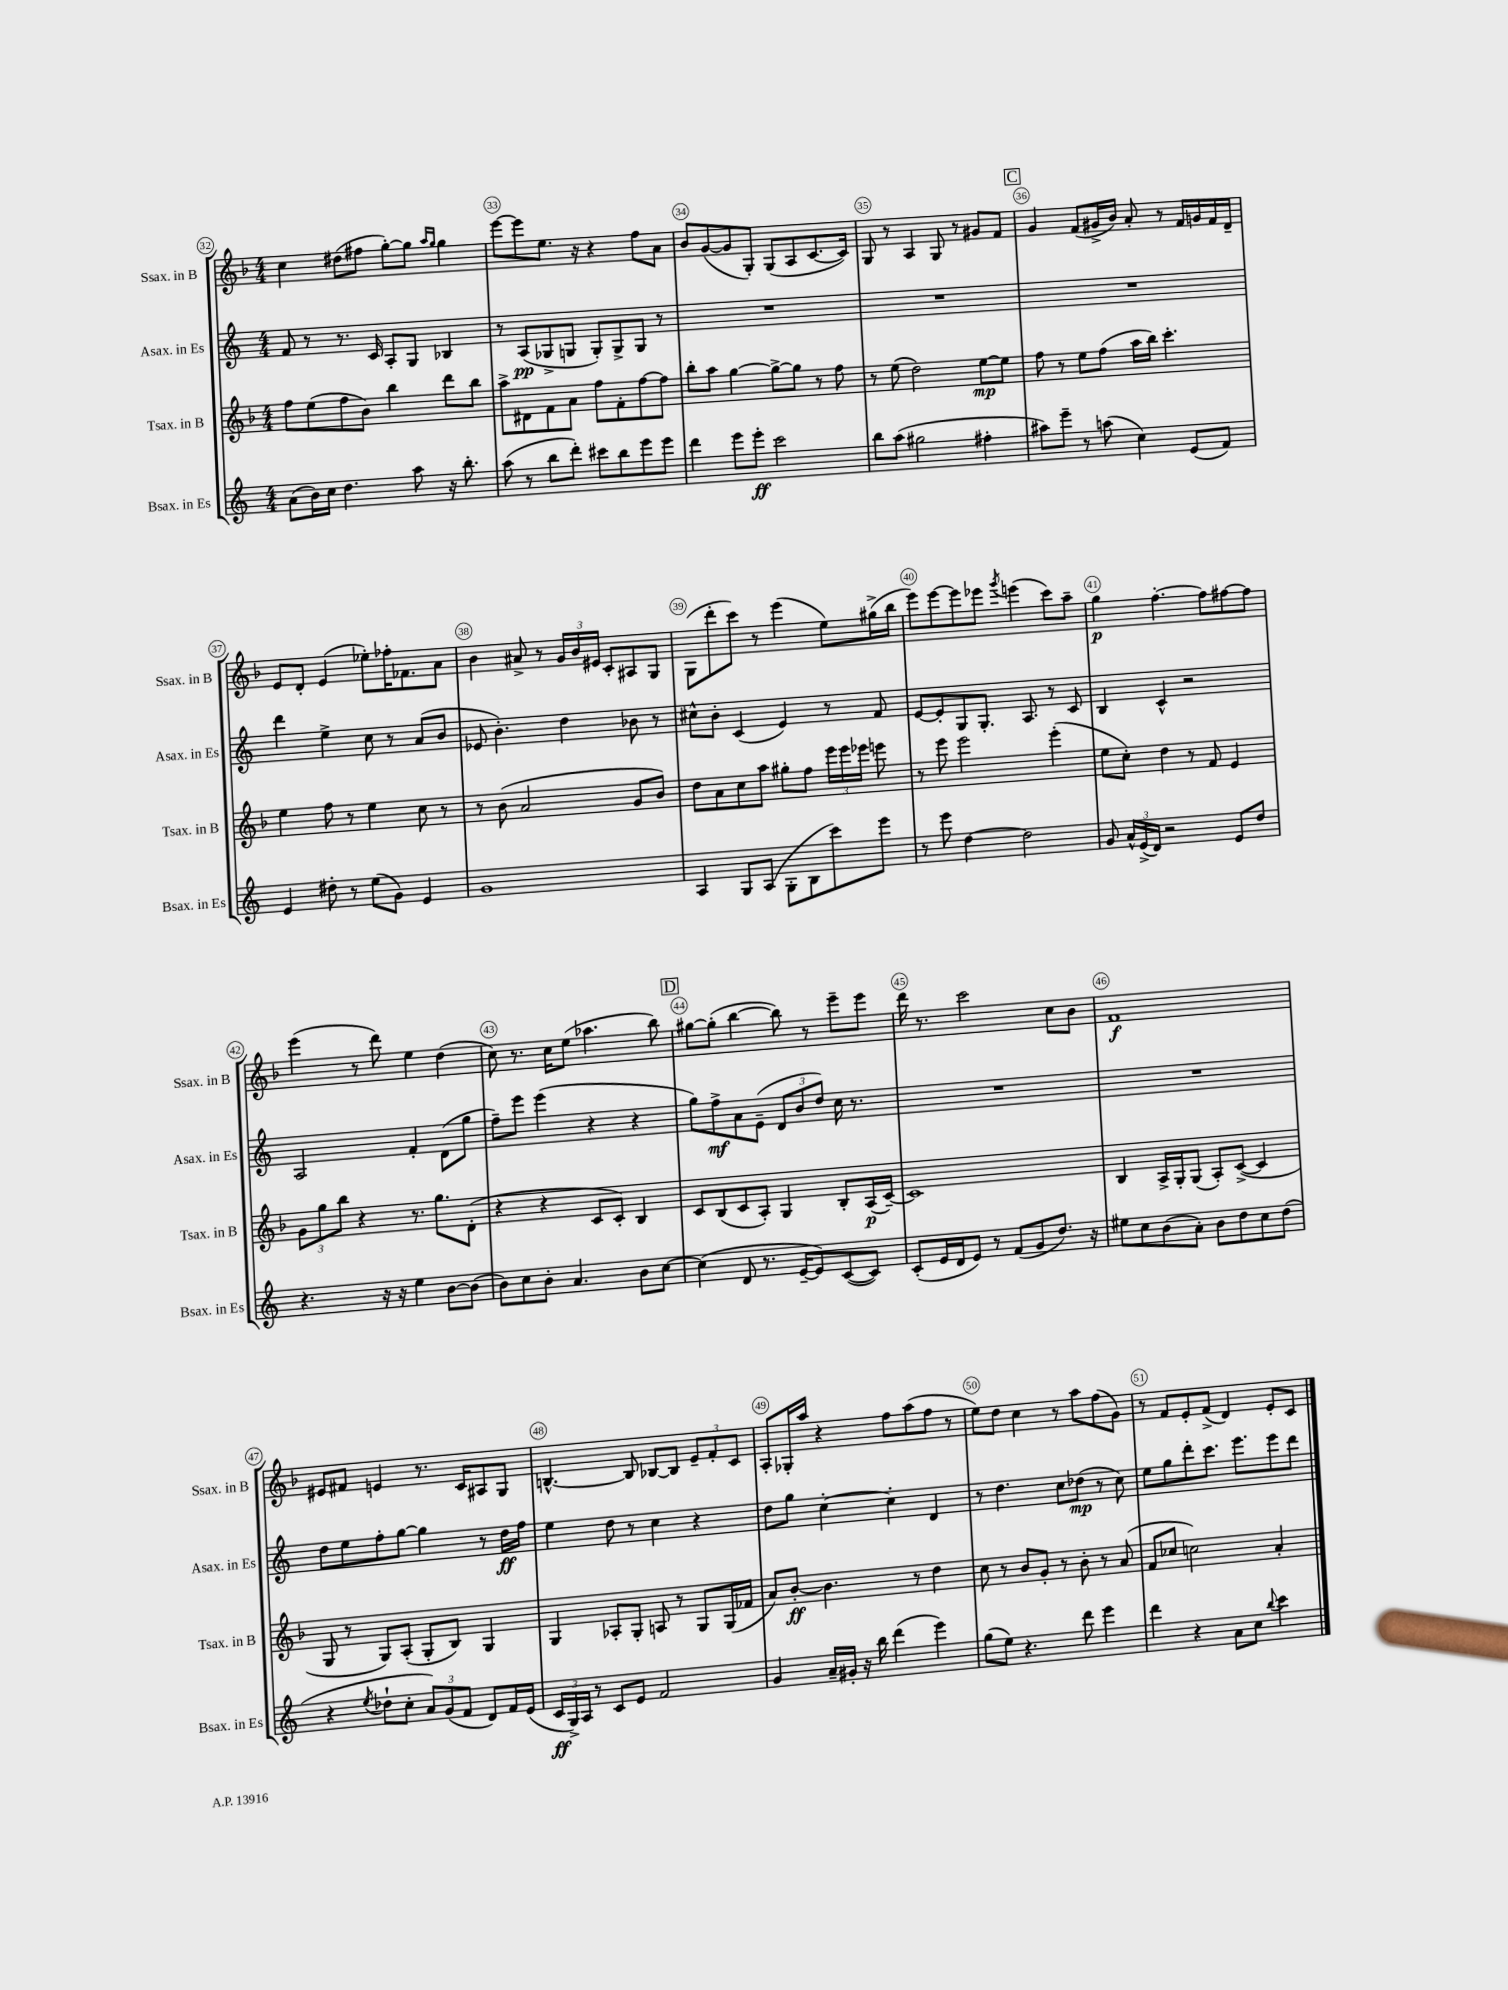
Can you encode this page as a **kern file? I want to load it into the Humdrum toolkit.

**kern	**dynam	**kern	**dynam	**kern	**dynam	**kern	**dynam
*part4	*part4	*part3	*part3	*part2	*part2	*part1	*part1
*staff4	*staff4	*staff3	*staff3	*staff2	*staff2	*staff1	*staff1
*I"Bsax. in Es	*	*I"Tsax. in B	*	*I"Asax. in Es	*	*I"Ssax. in B	*
*I'Bsax. in Es	*	*I'Tsax. in B	*	*I'Asax. in Es	*	*I'Ssax. in B	*
*clefG2	*	*clefG2	*	*clefG2	*	*clefG2	*
*k[]	*	*k[b-]	*	*k[]	*	*k[b-]	*
*M4/4	*	*M4/4	*	*M4/4	*	*M4/4	*
=32	=32	=32	=32	=32	=32	=32	=32
(8a\L	.	8ff\L	.	8f/	.	4cc\	.
16b\L)	.	(8ee\	.	8r	.	.	.
16cc\JJ	.	.	.	.	.	.	.
4.dd\	.	8ff\	.	8.r	.	(8dd#X\L	.
.	.	8b-\J)	.	.	.	8ff#X\J	.
.	.	.	.	16c/	.	.	.
.	.	4bb-\	.	8A'/L	.	[8gg'\L)	.
8aa\	.	.	.	8G/J	.	8gg\J]	.
.	.	.	.	.	.	16qqaa/LL	.
.	.	.	.	.	.	16qqgg/JJ	.
16r	.	8ddd\L	.	4B-X/	.	4gg\	.
8.bb'\	.	.	.	.	.	.	.
.	.	8bb-\J	.	.	.	.	.
=33	=33	=33	=33	=33	=33	=33	=33
(8aa\	.	8aa^\L	.	8r	.	[8eee\L	.
8r	.	8d#X\	.	(8A/L	pp	8eee\]	.
8bb\L	.	8f\	.	8G-X^/	.	8.ee\J	.
8ddd'\J)	.	8a\J	.	8Gn/J	.	.	.
.	.	.	.	.	.	16r	.
8ccc#X\L	.	8ff\L	.	8G'/L)	.	4r	.
8bb\	.	8f'\	.	8G^/	.	.	.
8eee\	.	[8ff\	.	8G/J	.	8ff\L	.
8eee\J	.	8ff\J]	.	8r	.	8a\J	.
=34	=34	=34	=34	=34	=34	=34	=34
4ddd\	.	8bb-'\L	.	1r	.	8b-/L	.
.	.	8aa\J	.	.	.	([8g/	.
8eee\L	.	[4gg\	.	.	.	8g/]	.
8eee'\J	ff	.	.	.	.	8G'/J)	.
2ccc\	.	8gg^\L_	.	.	.	(8G/L	.
.	.	8gg\J]	.	.	.	8A/	.
.	.	8r	.	.	.	[8.c/	.
.	.	8ff\	.	.	.	.	.
.	.	.	.	.	.	16c/Jk])	.
=35	=35	=35	=35	=35	=35	=35	=35
8bb\L	.	8r	.	1r	.	8G/	.
(8aa\J	.	(8ee\	.	.	.	8r	.
2gg#X\	.	2dd\)	.	.	.	4A/	.
.	.	.	.	.	.	8G/	.
.	.	.	.	.	.	8r	.
4ff#X'\	.	[8ee\L	mp	.	.	8g#X/L	.
.	.	8ee\J]	.	.	.	8f/J	.
!!LO:REH:place=s1:t=C
=36	=36	=36	=36	=36	=36	=36	=36
8aa#X\L)	.	8ff\	.	1r	.	4g/	.
8eee~\J	.	8r	.	.	.	.	.
8r	.	8ee\L	.	.	.	(8f/L	.
(8aan\	.	(8ff\J	.	.	.	16g#X^/L	.
.	.	.	.	.	.	16b-/JJ)	.
4cc\)	.	16aa\LL	.	.	.	8a'/	.
.	.	16bb-\JJ)	.	.	.	.	.
.	.	4.ccc'\	.	.	.	8r	.
(8e/L	.	.	.	.	.	16f/LL	.
.	.	.	.	.	.	16gn/	.
8f/J)	.	.	.	.	.	16f/	.
.	.	.	.	.	.	16d~/JJ	.
!!LO:LB:g=z
=37	=37	=37	=37	=37	=37	=37	=37
4e/	.	4ee\	.	4ddd\	.	8e/L	.
.	.	.	.	.	.	8d'/J	.
8dd#X'\	.	8ff\	.	4ee^\	.	(4e/	.
8r	.	8r	.	.	.	.	.
(8ee\L	.	4ee\	.	8cc\	.	8ee-X'\L)	.
8g\J)	.	.	.	8r	.	16ff-X'\K	.
.	.	.	.	.	.	8.f-X\	.
4e/	.	8cc\	.	(8a/L	.	.	.
.	.	8r	.	8b/J	.	8a\J	.
=38	=38	=38	=38	=38	=38	=38	=38
1g	.	8r	.	8e-X/	.	4b-\	.
.	.	(8b-\	.	4.b'\)	.	.	.
.	.	2a/	.	.	.	8a#X^/	.
.	.	.	.	.	.	8r	.
.	.	.	.	4dd\	.	24g/LL	.
.	.	.	.	.	.	24b-/	.
.	.	.	.	.	.	24e#X/JJ	.
.	.	.	.	.	.	8c'/L	.
.	.	8g/L	.	8b-X\	.	8A#X/	.
.	.	8b-/J)	.	8r	.	8G/J	.
=39	=39	=39	=39	=39	=39	=39	=39
4A/	.	8dd\L	.	8cc#X^^\L	.	(8G\L	.
.	.	8a\	.	8b'\J	.	8ddd'\	.
8G/L	.	8cc\	.	(4c/	.	8ccc\J)	.
(8A/J	.	8aa\J	.	.	.	8r	.
8G'\L	.	8gg#X'\L	.	4e/)	.	(4eee\	.
8B\	.	8ff\J	.	.	.	.	.
8ccc\)	.	24eee\LL	.	8r	.	8ee\L)	.
.	.	24eee\	.	.	.	.	.
.	.	24eee-X\JJ	.	.	.	.	.
8eee\J	.	8eeen\	.	8f/	.	(16gg#X^\L	.
.	.	.	.	.	.	16bb-\JJ	.
=40	=40	=40	=40	=40	=40	=40	=40
8r	.	8r	.	[8e/L	.	8eee\L)	.
8eee\	.	8eee\	.	8e'/]	.	[8eee\	.
[4dd\	.	2eee\	.	8G/	.	8eee\]	.
.	.	.	.	8.G'/J	.	8eee-X\J	.
.	.	.	.	.	.	8qggg/	.
2dd\]	.	.	.	.	.	(4eeen\	.
.	.	.	.	8.A/	.	.	.
.	.	(4eee'\	.	8r	.	8ccc\L)	.
.	.	.	.	8c/	.	8aa~\J	.
=41	=41	=41	=41	=41	=41	=41	=41
8g/	.	8ee\L	.	4B/	.	4gg\	p
24a^^/LL	.	8cc'\J)	.	.	.	.	.
(24e^/	.	.	.	.	.	.	.
24d/JJ)	.	.	.	.	.	.	.
2r	.	4dd\	.	4c^^/	.	[4.ff'\	.
.	.	8r	.	2r	.	.	.
.	.	8f/	.	.	.	8ff\L]	.
8e/L	.	4e/	.	.	.	[8ff#X\	.
8dd/J	.	.	.	.	.	8ff#\J]	.
!!LO:LB:g=z
=42	=42	=42	=42	=42	=42	=42	=42
4.r	.	12g\L	.	2A/	.	(4eee\	.
.	.	12gg\	.	.	.	.	.
.	.	12bb-\J	.	.	.	.	.
.	.	4r	.	.	.	8r	.
16r	.	.	.	.	.	8ddd\)	.
16r	.	.	.	.	.	.	.
4ee\	.	8.r	.	4f'/	.	4ee\	.
.	.	8.gg\L	.	.	.	.	.
[8b\L	.	.	.	(8d\L	.	(4dd\	.
(8b\J]	.	(8d'\J	.	8gg\J	.	.	.
=43	=43	=43	=43	=43	=43	=43	=43
8b\L)	.	4r	.	8ff~\L)	.	8cc\)	.
8cc\	.	.	.	8eee\J	.	8.r	.
8b'\J	.	4r	.	(4eee\	.	.	.
.	.	.	.	.	.	16cc\KL	.
4.a/	.	.	.	.	.	(8ee\J	.
.	.	8c/L	.	4r	.	4.aa-X\	.
.	.	8c'/J)	.	.	.	.	.
8b\L	.	4B-/	.	4r	.	.	.
[8cc\J	.	.	.	.	.	8bb-\)	.
!!LO:REH:place=s1:t=D
=44	=44	=44	=44	=44	=44	=44	=44
(4cc\]	.	8c/L	.	8gg\L)	.	[8gg#X\L	.
.	.	(8B-/	.	8ff^\	mf	(8gg#'\J]	.
8d/	.	8c/	.	8a\	.	[4bb-\	.
8.r	.	8A'/J)	.	(8e~\J	.	.	.
.	.	4G/	.	12d/L	.	8bb-\])	.
[16e~/KL	.	.	.	.	.	.	.
.	.	.	.	12b/	.	.	.
8e/])	.	.	.	.	.	8r	.
.	.	.	.	12dd/J)	.	.	.
([8c/	.	8B-'/L	.	16cc\	.	8eee~\L	.
.	.	.	.	8.r	.	.	.
8c/J])	.	(16A/L	p	.	.	8eee\J	.
.	.	[16c~/JJ)	.	.	.	.	.
=45	=45	=45	=45	=45	=45	=45	=45
(8c'/L	.	1c]	.	1r	.	16ddd\	.
.	.	.	.	.	.	8.r	.
16e/L	.	.	.	.	.	.	.
16d/J	.	.	.	.	.	.	.
8e/J)	.	.	.	.	.	2ccc\	.
8r	.	.	.	.	.	.	.
(8f/L	.	.	.	.	.	.	.
8g/	.	.	.	.	.	.	.
8.dd/J)	.	.	.	.	.	8cc\L	.
.	.	.	.	.	.	8b-\J	.
16r	.	.	.	.	.	.	.
=46	=46	=46	=46	=46	=46	=46	=46
8ee#X\L	.	4B-/	.	1r	.	1f	f
8cc\	.	.	.	.	.	.	.
(8b\	.	16A^/LL	.	.	.	.	.
.	.	16G'/J	.	.	.	.	.
8a'\J)	.	(8G/J	.	.	.	.	.
8b\L	.	8A'/L)	.	.	.	.	.
8dd\	.	([8c^/J	.	.	.	.	.
8cc\	.	4c/]	.	.	.	.	.
(8dd\J	.	.	.	.	.	.	.
!!LO:LB:g=z
=47	=47	=47	=47	=47	=47	=47	=47
4r	.	8G/	.	8dd\L	.	8e#X/L	.
.	.	8r	.	8ee\	.	8f#X/J	.
8qee/	.	.	.	.	.	.	.
8dd-X`\L	.	8G/L)	.	8ff'\	.	4en/	.
8cc'\J	.	(8A'/J	.	[8gg\J	.	.	.
12a/L)	.	8G'/L	.	4gg\]	.	8.r	.
(12g/	.	.	.	.	.	.	.
.	.	8B-/J)	.	.	.	.	.
12f/J	.	.	.	.	.	.	.
.	.	.	.	.	.	16c/KL	.
8d/L)	.	4G/	.	8r	.	8A#X/	.
16f/L	.	.	.	16dd\LL	ff	8G/J	.
(16e/JJ	.	.	.	16ff\JJ	.	.	.
=48	=48	=48	=48	=48	=48	=48	=48
24c/LL	ff	4G/	.	4ee\	.	[4.Bn^^/	.
24G^/)	.	.	.	.	.	.	.
24A/JJ	.	.	.	.	.	.	.
8r	.	.	.	.	.	.	.
8c/L	.	8A-X'/L	.	8dd\	.	.	.
8e/J	.	8G'/J	.	8r	.	8B/]	.
2f/	.	8An/	.	4cc\	.	[8B-X/L	.
.	.	8r	.	.	.	8B-/J]	.
.	.	8G/L	.	4r	.	12e~/L	.
.	.	.	.	.	.	12f'/	.
.	.	(16G/L	.	.	.	.	.
.	.	.	.	.	.	12c/J	.
.	.	16f-X/JJ	.	.	.	.	.
=49	=49	=49	=49	=49	=49	=49	=49
4g/	.	8a/L)	.	8dd\L	.	8A'/L	.
.	.	[8b-'/J	ff	8gg\J	.	16G-X'/L	.
.	.	.	.	.	.	16aa/JJ	.
16a~/LL	.	4.b-\]	.	[4cc'\	.	4r	.
16g#X'/JJ	.	.	.	.	.	.	.
16r	.	.	.	.	.	.	.
16bb\	.	.	.	.	.	.	.
(4ddd\	.	.	.	4cc'\]	.	8ff\L	.
.	.	8r	.	.	.	(8aa\	.
4eee\)	.	4dd\	.	4d/	.	8ff\J	.
.	.	.	.	.	.	8r	.
=50	=50	=50	=50	=50	=50	=50	=50
(8gg\L	.	8cc\	.	8r	.	8ee\L)	.
8ee\J)	.	8r	.	4.dd\	.	8dd\J	.
4.r	.	8b-/L	.	.	.	4cc\	.
.	.	8g'/J	.	.	.	.	.
.	.	8r	.	8cc\L	.	8r	.
8ddd\	.	8b-'\	.	(8dd-X\J	mp	8aa\L	.
4eee\	.	8r	.	8r	.	(8ff\	.
.	.	(8a/	.	8cc\)	.	8g\J)	.
=51	=51	=51	=51	=51	=51	=51	=51
4ddd\	.	8f/L	.	8ee\L	.	8r	.
.	.	8cc-X/J	.	8gg\	.	8f/L	.
4r	.	2ccn\)	.	8ddd'\	.	8e'/	.
.	.	.	.	8.ccc\J	.	(8f^/J	.
8a\L	.	.	.	.	.	4d/)	.
.	.	.	.	8.eee\L	.	.	.
8cc\J	.	.	.	.	.	.	.
8qqbb/	.	.	.	.	.	.	.
4ccc\	.	4a'/	.	8eee\	.	8e'/L	.
.	.	.	.	8ddd\J	.	8c/J	.
==	==	==	==	==	==	==	==
*-	*-	*-	*-	*-	*-	*-	*-
